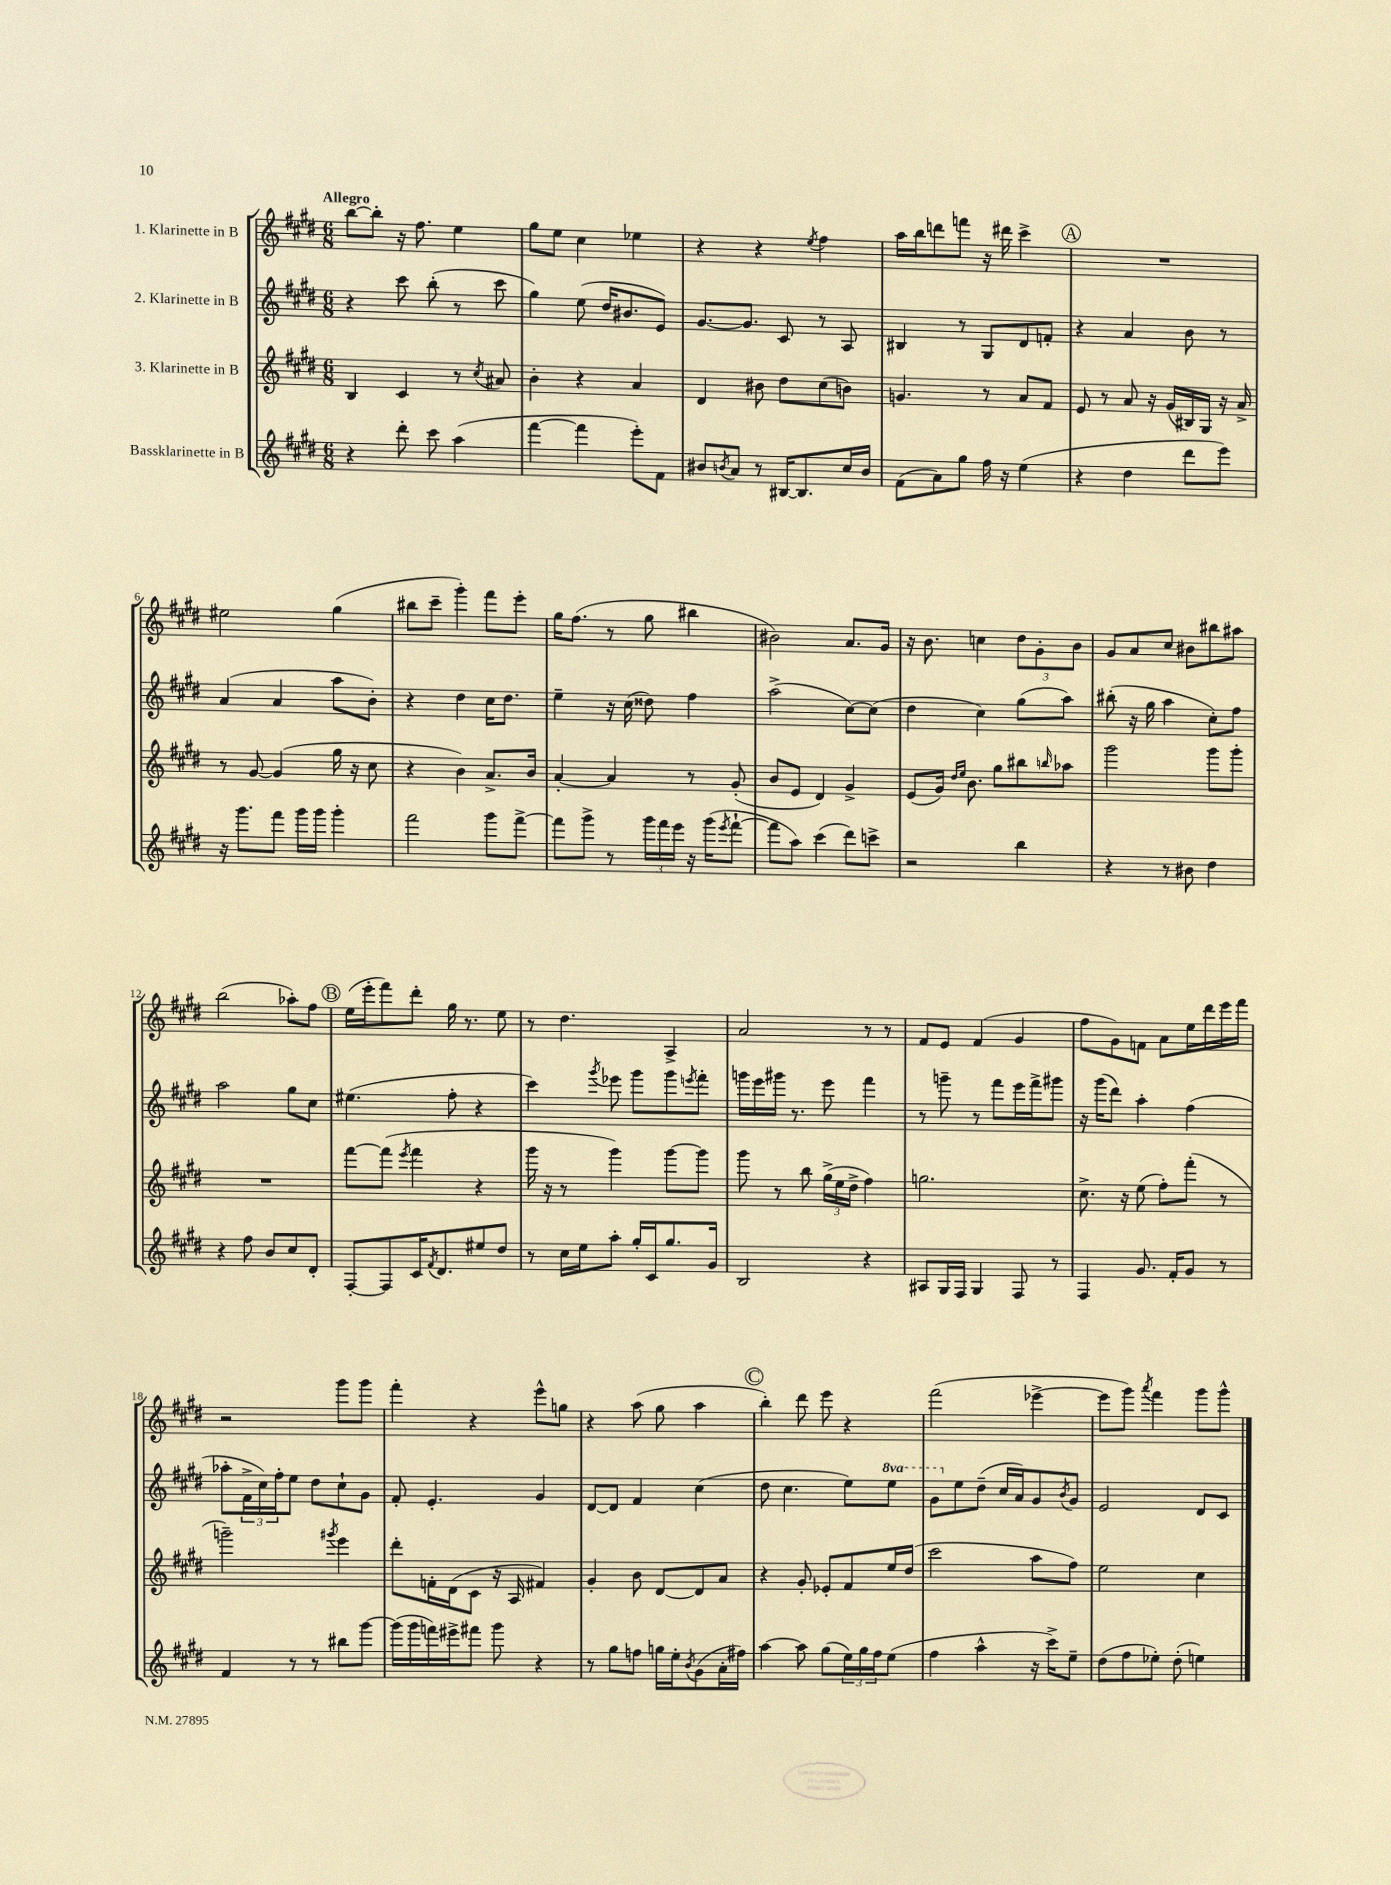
<<
\new StaffGroup <<
\new Staff = "s0" \with { instrumentName = "1. Klarinette in B" } {
    \clef treble \key e \major \numericTimeSignature \time 6/8 \tempo "Allegro"
    b''8~ b''8-. r16 fis''8. e''4 |
    gis''8 e''8 cis''4 ees''4 |
    r4 r4 \acciaccatura { e''8 } fis''4 |
    a''16 b''16 d'''8 f'''8 r16 dis'''16 cis'''4-> |
    \mark \markup { \circle "A" } R2. |
    eis''2 gis''4( |
    bis''8 cis'''8-- gis'''4-.) fis'''8 e'''8-. |
    gis''16 fis''8.( r8 gis''8 bis''4 |
    bis'2) a'8. gis'16 |
    r16 b'8. c''4 \tuplet 3/2 { dis''8 gis'8-. b'8 } |
    gis'8 a'8 cis''8 bis'8 bis''8 ais''8 |
    b''2( aes''8-.) fis''8 |
    \mark \markup { \circle "B" } e''16( e'''16-. fis'''8) dis'''8-. gis''16 r8. e''8 |
    r8 dis''4. a4-> |
    a'2 r8 r8 |
    fis'8 e'8 fis'4( gis'4 |
    fis''8 gis'8) f'8 a'8 e''16 dis'''16 e'''16 fis'''16 |
    r2 gis'''8 gis'''8 |
    fis'''4-. r4 e'''8-^ g''8 |
    r4 a''8( gis''8 a''4 |
    \mark \markup { \circle "C" } b''4-.) dis'''8 e'''8 r4 |
    fis'''2( ees'''4~-> |
    ees'''8 gis'''8) \acciaccatura { a'''8 } fis'''4 gis'''8 gis'''8-^ \bar "|." |
}
\new Staff = "s1" \with { instrumentName = "2. Klarinette in B" } {
    \clef treble \key e \major \numericTimeSignature \time 6/8 \set Staff.ottavationMarkups = #ottavation-simple-ordinals
    r4 cis'''8 b''8-.( r8 cis'''8 |
    gis''4) e''8( dis''16 bis'8. e'8) |
    gis'8.~ gis'8. cis'8 r8 a8 |
    bis4 r8 gis8 dis'8 f'8-. |
    \mark \markup { \circle "A" } r4 a'4 b'8 r8 |
    a'4( a'4 a''8 b'8-.) |
    r4 dis''4 cis''16 dis''8. |
    e''4-- r16 cis''16( disis''8) fis''4 |
    a''2->( cis''8~) cis''8( |
    dis''4 cis''4) gis''8( a''8) |
    bis''8-.( r16 gis''16 a''4 cis''8-.) fis''8 |
    a''2 gis''8 cis''8 |
    \mark \markup { \circle "B" } eis''4.( fis''8-. r4 |
    cis'''4) \acciaccatura { gis'''8 } ees'''8 gis'''8 gis'''8 \acciaccatura { e'''8 } fis'''8-. |
    g'''16 e'''16 gis'''16 r8. e'''8 fis'''4 |
    r8 g'''8-- r8 fis'''8 e'''16 fis'''16-> gis'''8 |
    r16 gis'''16( dis'''8) a''4-. fis''4( |
    aes''8-. \tuplet 3/2 { fis'16-> cis''16) fis''16-. } e''8 dis''8 cis''8-! gis'8 |
    fis'8-. e'4.-. gis'4 |
    dis'8~ dis'8 fis'4 cis''4( |
    \mark \markup { \circle "C" } dis''8 cis''4. e''8) \ottava #1 e'''8 |
    gis''8 \ottava #0 e''8 dis''8--( cis''16 a'16) gis'8 \acciaccatura { b'8 } gis'8 |
    e'2 dis'8 cis'8 \bar "|." |
}
\new Staff = "s2" \with { instrumentName = "3. Klarinette in B" } {
    \clef treble \key e \major \numericTimeSignature \time 6/8
    b4 cis'4 r8 \acciaccatura { cis''8 } ais'8 |
    b'4-. r4 a'4 |
    dis'4 bis'8 dis''8 cis''8( b'8) |
    g'4. r8 a'8 fis'8 |
    \mark \markup { \circle "A" } e'8 r8 a'8 r16 gis'16( bis16) gis16 r16 a'16-> |
    r8 gis'8~ gis'4( gis''16 r16 cis''8 |
    r4 b'4) a'8.-> b'16 |
    a'4~-. a'4 r8 gis'8-.( |
    b'8 e'8 dis'4) gis'4-> |
    e'8( gis'16) \grace { dis''16 e''16 } b'8. gis''8 bis''8 \grace { b''16 } aes''8 |
    gis'''2 gis'''8 gis'''8-. |
    R2. |
    \mark \markup { \circle "B" } fis'''8~ fis'''8( \acciaccatura { e'''8 } fis'''4 r4 |
    gis'''16 r16 r8 gis'''4) gis'''8~ gis'''8 |
    gis'''8 r8 b''8 \tuplet 3/2 { gis''16->( e''16 dis''16-> } fis''4) |
    g''2. |
    cis''8.-> r16 e''8( fis''8-.) fis'''8-.( r8 |
    g'''2--) \acciaccatura { gis'''8 } e'''4 |
    dis'''8-. f'16-. dis'16( cis'8 r16 a16 fis'4) |
    gis'4-. b'8 dis'8~ dis'8 a'8 |
    \mark \markup { \circle "C" } r4 gis'8-. ees'8-. fis'8 e''16 dis''16( |
    cis'''2 a''8 fis''8) |
    e''2 cis''4 \bar "|." |
}
\new Staff = "s3" \with { instrumentName = "Bassklarinette in B" } {
    \clef treble \key e \major \numericTimeSignature \time 6/8
    r4 dis'''8-. cis'''8 a''4( |
    fis'''4~ fis'''4 e'''8-.) fis'8 |
    bis'8 \acciaccatura { b'8 } a'8 r8 bis16~ bis8. cis''16 b'16 |
    fis'8( a'8) gis''8 fis''16 r16 e''4( |
    \mark \markup { \circle "A" } r4 dis''4 dis'''8 e'''8) |
    r16 gis'''8. fis'''8 gis'''16 gis'''16 gis'''4-. |
    fis'''2 gis'''8 fis'''8~-> |
    fis'''8 gis'''8-> r8 \tuplet 3/2 { gis'''16 fis'''16 e'''16 } r16 gis'''16( \acciaccatura { e'''8 } fis'''8~-! |
    fis'''8 a''8) cis'''4( dis'''8) c'''8-> |
    r2 b''4 |
    r4 r8 bis'8 dis''4 |
    r4 fis''8 b'8 cis''8 dis'8-. |
    \mark \markup { \circle "B" } fis8~-. fis8 cis'16 \acciaccatura { fis'8 } dis'8. eis''8 dis''8 |
    r8 cis''16 e''16 a''8-. gis''16-. cis'16 gis''8. gis'16 |
    b2 r4 |
    ais8 gis16 fis16 gis4 fis8 r8 |
    fis4 gis'8. fis'16-. gis'8 r8 |
    fis'4 r8 r8 bis''8 gis'''8~ |
    gis'''16( gis'''16 f'''16) eis'''16-> fis'''8 gis'''8 r4 |
    r8 gis''8 f''8 g''16 e''16-. \acciaccatura { b'8 } gis'8( a'16-. fis''16) |
    \mark \markup { \circle "C" } a''4~ a''8 gis''8( \tuplet 3/2 { e''16) gis''16 fis''16 } e''8( |
    fis''4 a''4-^ r16 cis'''16->) e''8-- |
    dis''8( fis''8 ees''8-.) dis''8-.( e''4) \bar "|." |
}
>>
>>
